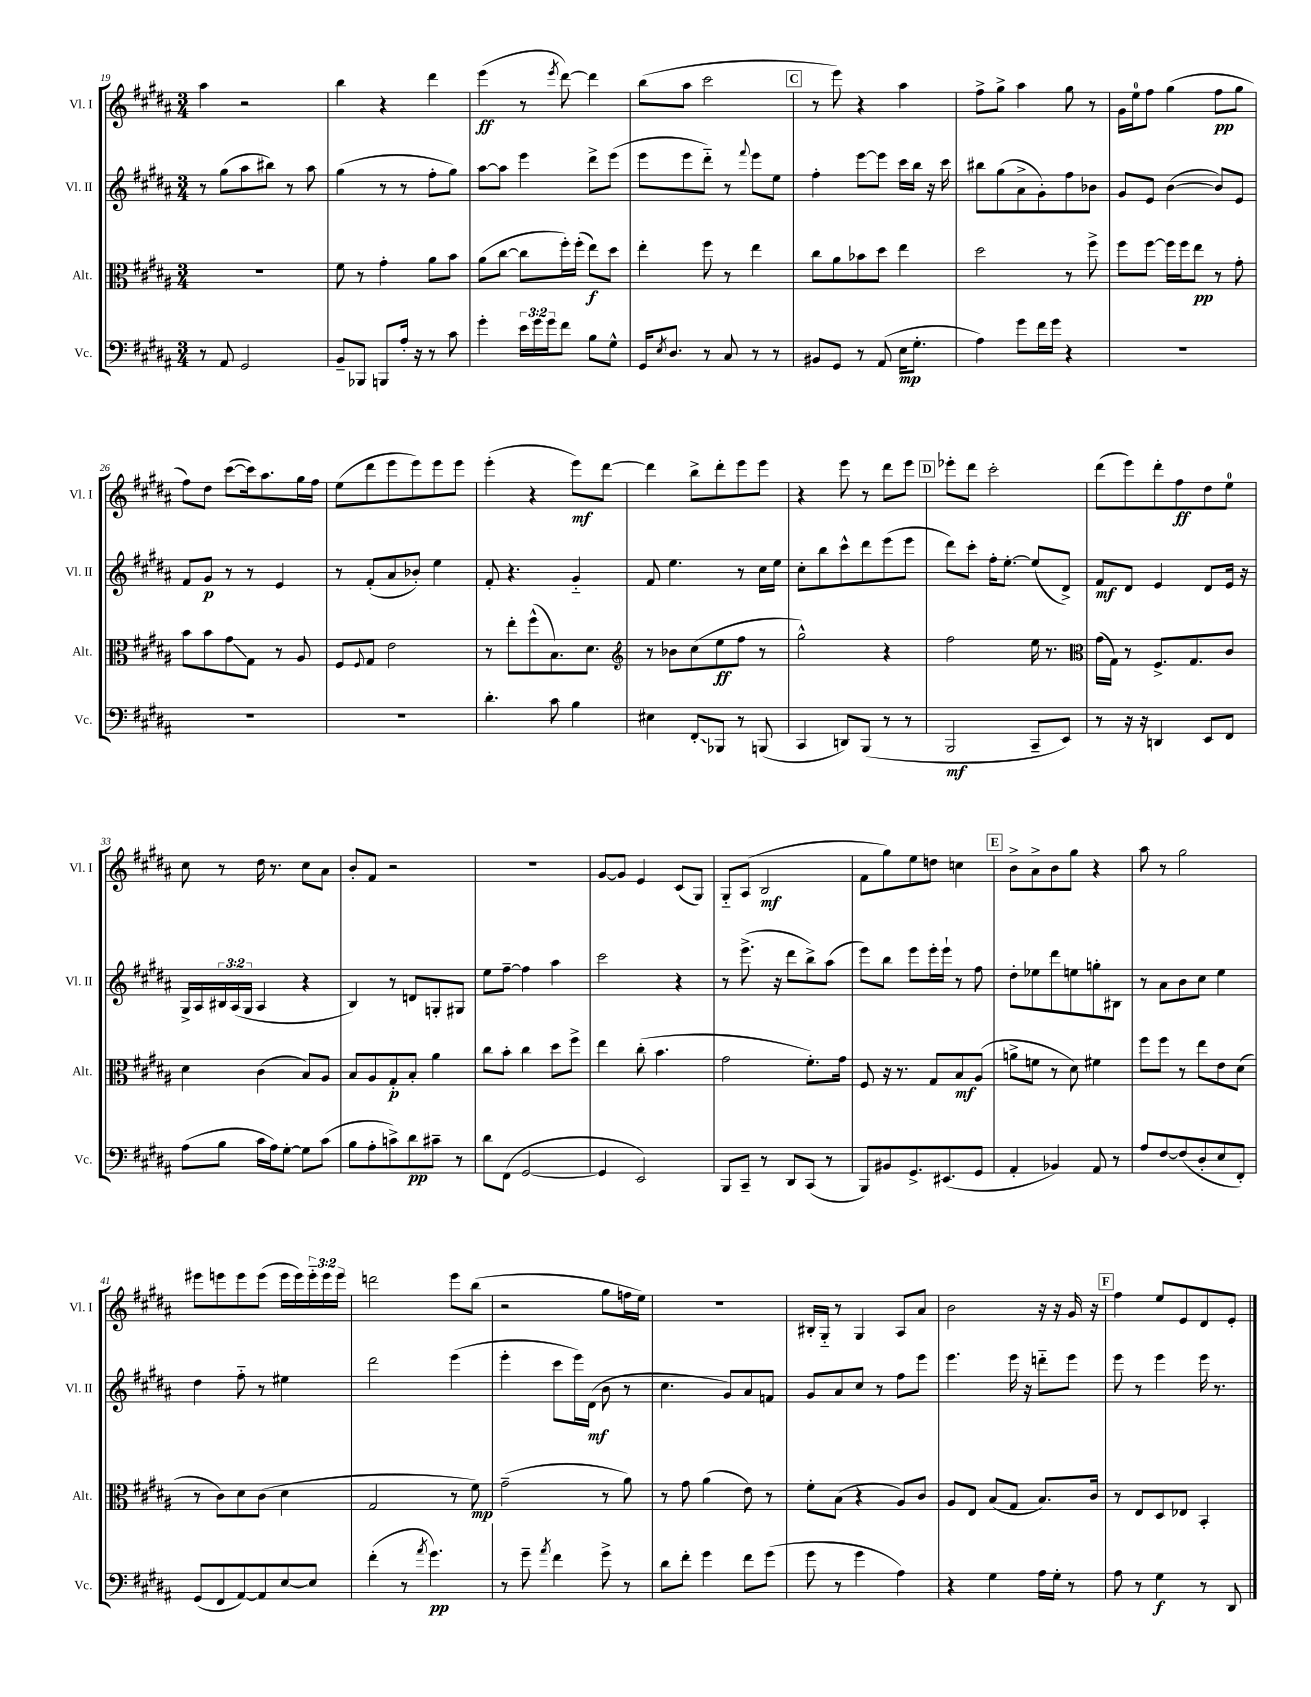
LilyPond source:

<<
\new StaffGroup <<
\new Staff = "s0" \with { instrumentName = "Vl. I" shortInstrumentName = "Vl. I" } {
    \clef treble \key b \major \numericTimeSignature \time 3/4 \override Staff.TupletNumber.text = #tuplet-number::calc-fraction-text
    ais''4 r2 |
    b''4 r4 dis'''4 |
    e'''4\ff( r8 \acciaccatura { e'''8 } dis'''8~) dis'''4 |
    b''8( ais''8 cis'''2 |
    \mark \markup { \box "C" } r8 e'''8) r4 ais''4 |
    fis''8-> gis''8-> ais''4 gis''8 r8 |
    gis'16 e''16-0 fis''8 gis''4( fis''8\pp gis''8 |
    fis''8) dis''8 cis'''8~( cis'''16) ais''8. gis''16 fis''16 |
    e''8( dis'''8 e'''8 e'''8) e'''8 e'''8 |
    e'''4-.( r4 e'''8\mf) dis'''8~ |
    dis'''4 b''8-> dis'''8-. e'''8 e'''8 |
    r4 e'''8 r8 dis'''8 e'''8 |
    \mark \markup { \box "D" } ees'''8-. dis'''8 cis'''2-. |
    dis'''8( e'''8) dis'''8-. fis''8\ff dis''8 e''8-0 |
    cis''8 r8 dis''16 r8. cis''8 ais'8 |
    b'8-. fis'8 r2 |
    R2. |
    gis'8~ gis'8 e'4 cis'8( gis8) |
    gis8-_ ais8( b2\mf |
    fis'8 gis''8) e''8 d''8 c''4 |
    \mark \markup { \box "E" } b'8-> ais'8-> b'8 gis''8 r4 |
    ais''8 r8 gis''2 |
    eis'''8 e'''8 e'''8 e'''8( e'''16 e'''16) \tuplet 3/2 { e'''16-_ e'''16 e'''16 } |
    d'''2 e'''8 b''8( |
    r2 gis''8 f''16 e''16) |
    R2. |
    bis16-. gis16-_ r8 gis4 ais8 ais'8 |
    b'2 r16 r16 gis'16 r16 |
    \mark \markup { \box "F" } fis''4 e''8 e'8 dis'8 e'8-. \bar "|." |
}
\new Staff = "s1" \with { instrumentName = "Vl. II" shortInstrumentName = "Vl. II" } {
    \clef treble \key b \major \numericTimeSignature \time 3/4 \override Staff.TupletNumber.text = #tuplet-number::calc-fraction-text
    r8 gis''8( ais''8 bis''8) r8 ais''8 |
    gis''4( r8 r8 fis''8-. gis''8) |
    ais''8~ ais''8 e'''4 dis'''8-> e'''8( |
    e'''8 e'''8 dis'''8-_) r8 \appoggiatura { fis'''8 } e'''8 e''8 |
    \mark \markup { \box "C" } fis''4-. e'''8~ e'''8 cis'''16 b''16 r16 cis'''16 |
    bis''8 gis''8( ais'8-> gis'8-.) fis''8 bes'8 |
    gis'8 e'8 b'4~( b'8) e'8 |
    fis'8 gis'8\p r8 r8 e'4 |
    r8 fis'8-.( ais'8 bes'8-.) e''4 |
    fis'8-. r4. gis'4-_ |
    fis'8 e''4. r8 cis''16 e''16 |
    cis''8-. b''8 cis'''8-^ dis'''8 e'''8( e'''8 |
    \mark \markup { \box "D" } dis'''8) cis'''8-. fis''16-. e''8.~-. e''8( dis'8->) |
    fis'8\mf dis'8 e'4 dis'8 e'16 r16 |
    gis16-> ais16 \tuplet 3/2 { bis16 ais16( gis16 } ais4 r4 |
    b4) r8 d'8 g8-. gis8 |
    e''8 fis''8~-- fis''4 ais''4 |
    cis'''2 r4 |
    r8 e'''8.->( r16 dis'''8 b''8->) ais''8( |
    e'''8) b''8 e'''8 e'''16-. e'''16-! r8 fis''8 |
    \mark \markup { \box "E" } dis''8-. ees''8 dis'''8 e''8 g''8-. bis8 |
    r8 ais'8 b'8 cis''8 e''4 |
    dis''4 fis''8-_ r8 eis''4 |
    dis'''2 e'''4( |
    e'''4-. cis'''8 e'''16) dis'16\mf( b'8 r8 |
    cis''4. gis'8) ais'8 f'8 |
    gis'8 ais'8 cis''8 r8 fis''8 e'''8 |
    e'''4. e'''16 r16 d'''8-_ e'''8 |
    \mark \markup { \box "F" } e'''8 r8 e'''4 e'''16 r8. \bar "|." |
}
\new Staff = "s2" \with { instrumentName = "Alt." shortInstrumentName = "Alt." } {
    \clef alto \key b \major \numericTimeSignature \time 3/4
    R2. |
    fis'8 r8 gis'4-. ais'8 b'8 |
    ais'8( cis''8~ cis''8 fis''16-.) fis''16-.( e''8\f) dis''8 |
    e''4-. fis''8 r8 e''4 |
    \mark \markup { \box "C" } cis''8 ais'8 bes'8 dis''8 e''4 |
    dis''2 r8 fis''8-> |
    fis''8 fis''8~ fis''16 fis''16 e''8\pp r8 gis'8-. |
    b'8 b'8 gis'8\glissando gis8 r8 ais8 |
    fis8 \appoggiatura { fis8 } gis8 e'2 |
    r8 e''8-. fis''8-^( b8.) dis'8. |
    \clef treble r8 bes'8 cis''8( e''8\ff fis''8 r8 |
    gis''2-^) r4 |
    \mark \markup { \box "D" } fis''2 e''16 r8. |
    \clef alto gis'16( gis16) r8 fis8.-> gis8. cis'8 |
    dis'4 cis'4( b8) ais8 |
    b8 ais8 gis8-.\p b8-. ais'4 |
    cis''8 b'8-. cis''4 dis''8 fis''8-> |
    e''4 cis''8-.( b'4. |
    gis'2 fis'8.-.) gis'16 |
    fis8 r16 r8. gis8 b8\mf ais8( |
    \mark \markup { \box "E" } a'8-> f'8 r8 dis'8) fis'4 |
    fis''8 fis''8 r8 e''8 e'8 dis'8( |
    r8 cis'8) dis'8 cis'8( dis'4 |
    gis2 r8 fis'8\mp) |
    gis'2--( r8 ais'8) |
    r8 gis'8 ais'4( e'8) r8 |
    fis'8-. b8( r4 ais8) cis'8 |
    ais8 e8 b8( gis8 b8.) cis'16 |
    \mark \markup { \box "F" } r8 e8 dis8 ees8 b,4-. \bar "|." |
}
\new Staff = "s3" \with { instrumentName = "Vc." shortInstrumentName = "Vc." } {
    \clef bass \key b \major \numericTimeSignature \time 3/4 \override Staff.TupletNumber.text = #tuplet-number::calc-fraction-text
    r8 ais,8 gis,2 |
    b,8-- bes,,8 b,,8 ais16-. r16 r8 cis'8 |
    gis'4-. \tuplet 3/2 { e'16 gis'16 gis'16 } fis'8 b8 gis8-^ |
    gis,16 \acciaccatura { e8 } dis8. r8 cis8 r8 r8 |
    \mark \markup { \box "C" } bis,8 gis,8 r8 ais,8( e16\mp gis8.-. |
    ais4) gis'8 fis'16 gis'16 r4 |
    R2. |
    R2. |
    R2. |
    dis'4.-. cis'8 b4 |
    eis4 \once \override Glissando.style = #'zigzag fis,8-.\glissando bes,,8 r8 b,,8( |
    cis,4 d,8) b,,8( r8 r8 |
    \mark \markup { \box "D" } b,,2\mf cis,8-- e,8) |
    r8 r16 r16 d,4 e,8 fis,8 |
    ais8( b8 cis'16 ais16) gis8~-. gis8 cis'8( |
    b8 ais8-. c'8->) dis'8\pp cis'8-- r8 |
    dis'8 fis,8( gis,2~ |
    gis,4 e,2) |
    b,,8 cis,8-- r8 dis,8 cis,8( r8 |
    b,,8) bis,8 gis,8.-> eis,8.( gis,8 |
    \mark \markup { \box "E" } ais,4-. bes,4) ais,8 r8 |
    ais8 fis8~ fis8( dis8-. e8 fis,8-.) |
    gis,8( fis,8 ais,8~) ais,8 e8~ e8 |
    fis'4-.( r8 \acciaccatura { ais'8 } gis'4.\pp) |
    r8 gis'8-- \acciaccatura { ais'8 } fis'4 gis'8-> r8 |
    dis'8 fis'8-. gis'4 fis'8 gis'8( |
    gis'8 r8 gis'4 ais4) |
    r4 gis4 ais16 gis16-. r8 |
    \mark \markup { \box "F" } ais8 r8 gis4\f r8 dis,8 \bar "|." |
}
>>
>>
\layout { \context { \Score currentBarNumber = #19 } }
